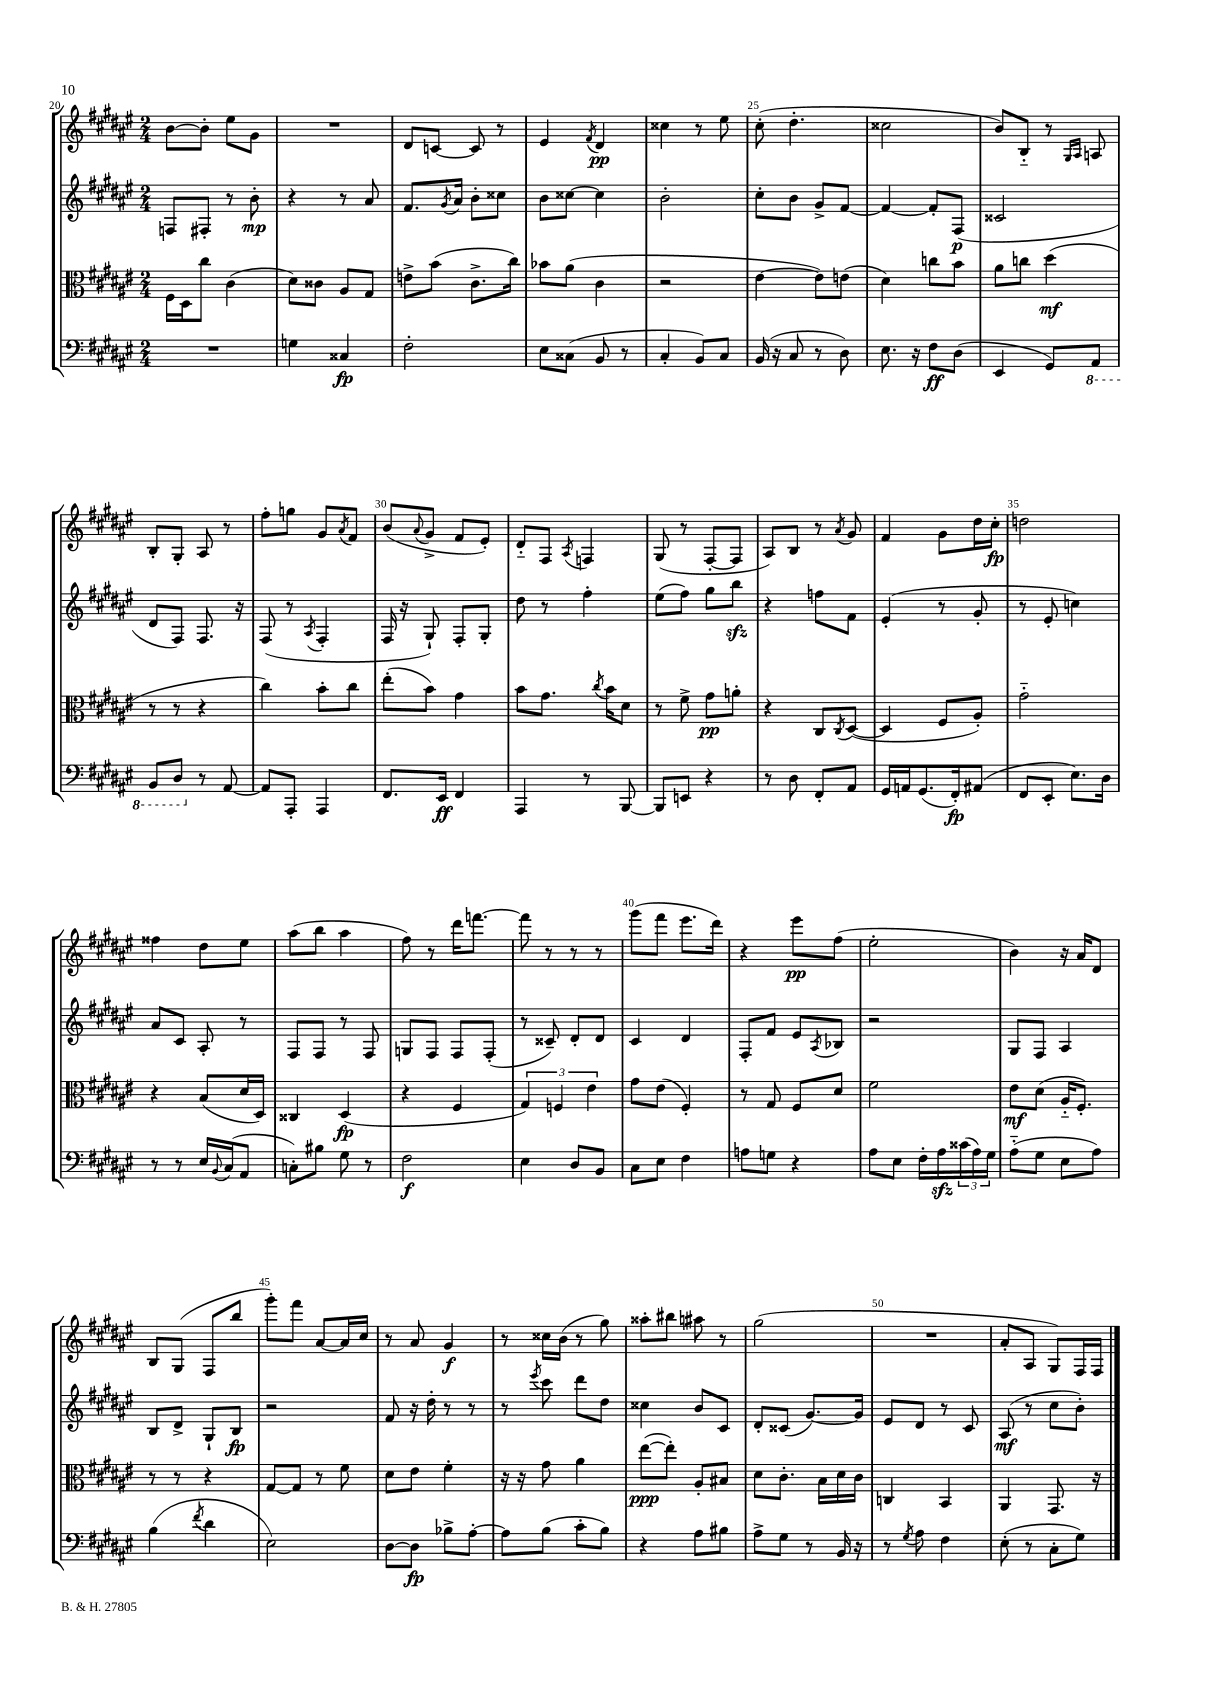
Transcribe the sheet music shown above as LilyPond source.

<<
\new StaffGroup <<
\new Staff = "s0" {
    \clef treble \key fis \major \numericTimeSignature \time 2/4
    b'8~ b'8-. eis''8 gis'8 |
    R2 |
    dis'8 c'8~ c'8 r8 |
    eis'4 \acciaccatura { fis'8 } dis'4\pp |
    cisis''4 r8 eis''8 |
    cis''8-.( dis''4.-. |
    cisis''2 |
    b'8) b8-_ r8 \grace { gis16 ais16 } a8 |
    b8-. gis8-. ais8 r8 |
    fis''8-. g''8 gis'8 \acciaccatura { ais'8 } fis'8 |
    b'8( \appoggiatura { ais'8 } gis'8-> fis'8 eis'8-.) |
    dis'8-_ fis8 \acciaccatura { ais8 } f4 |
    gis8( r8 fis8~-. fis8 |
    ais8) b8 r8 \acciaccatura { ais'8 } gis'8 |
    fis'4 gis'8 dis''16 cis''16-.\fp |
    d''2 |
    fisis''4 dis''8 eis''8 |
    ais''8( b''8 ais''4 |
    fis''8) r8 dis'''16 f'''8.~ |
    f'''8 r8 r8 r8 |
    gis'''8( fis'''8 eis'''8. dis'''16) |
    r4 eis'''8\pp fis''8( |
    eis''2-. |
    b'4) r16 ais'16 dis'8 |
    b8 gis8( fis8 b''8 |
    gis'''8-.) fis'''8 ais'8~ ais'16 cis''16 |
    r8 ais'8 gis'4\f |
    r8 cisis''16 b'16( r8 gis''8) |
    aisis''8-. bis''8 ais''8 r8 |
    gis''2( |
    R2 |
    ais'8-. ais8 gis8) fis16 fis16 \bar "|." |
}
\new Staff = "s1" {
    \clef treble \key fis \major \numericTimeSignature \time 2/4
    f8 fis8-. r8 b'8-.\mp |
    r4 r8 ais'8 |
    fis'8. \acciaccatura { gis'8 } ais'16 b'8-. cisis''8 |
    b'8 cisis''8~ cisis''4 |
    b'2-. |
    cis''8-. b'8 gis'8-> fis'8~ |
    fis'4~ fis'8-. fis8\p( |
    cisis'2 |
    dis'8 fis8) fis8. r16 |
    fis8( r8 \acciaccatura { ais8 } fis4-. |
    fis16 r16 gis8-!) fis8-. gis8-. |
    dis''8 r8 fis''4-. |
    eis''8( fis''8) gis''8 b''8\sfz |
    r4 f''8 fis'8 |
    eis'4-.( r8 gis'8-. |
    r8 eis'8-. c''4) |
    ais'8 cis'8 ais8-. r8 |
    fis8 fis8 r8 fis8 |
    g8 fis8 fis8 fis8-.( |
    r8 cisis'8--) dis'8-. dis'8 |
    cis'4 dis'4 |
    fis8-. fis'8 eis'8 \acciaccatura { ais8 } bes8 |
    r2 |
    gis8 fis8 ais4 |
    b8 dis'8-> gis8-! b8\fp |
    r2 |
    fis'8 r16 dis''16-. r8 r8 |
    r8 \acciaccatura { eis'''8 } cis'''8 dis'''8 dis''8 |
    cisis''4 b'8 cis'8 |
    dis'8-. cisis'8( gis'8.~) gis'16 |
    eis'8 dis'8 r8 cis'8 |
    ais8\mf( r8 cis''8 b'8-.) \bar "|." |
}
\new Staff = "s2" {
    \clef alto \key fis \major \numericTimeSignature \time 2/4
    fis16 dis16 cis''8 cis'4( |
    dis'8) cisis'8 ais8 gis8 |
    e'8-> b'8( cis'8.-> cis''16) |
    bes'8 ais'8( cis'4 |
    r2 |
    eis'4~ eis'8) e'8( |
    dis'4) c''8 b'8 |
    ais'8 c''8 dis''4\mf( |
    r8 r8 r4 |
    cis''4) b'8-. cis''8 |
    eis''8-.( b'8) gis'4 |
    b'8 gis'8. \acciaccatura { cis''8 } b'16 dis'8 |
    r8 fis'8-> gis'8\pp a'8-. |
    r4 cis8 \acciaccatura { cis8 } dis8~( |
    dis4 fis8 ais8-.) |
    gis'2-_ |
    r4 b8( dis'16 dis16) |
    cisis4 dis4\fp( |
    r4 fis4 |
    \tuplet 3/2 { gis4) f4 eis'4 } |
    gis'8 eis'8( fis4-.) |
    r8 gis8 fis8 dis'8 |
    fis'2 |
    eis'8\mf dis'8( ais16-_ fis8.-.) |
    r8 r8 r4 |
    gis8~ gis8 r8 fis'8 |
    dis'8 eis'8 fis'4-. |
    r16 r16 gis'8 ais'4 |
    eis''8~\ppp( eis''8-.) ais8-. bis8 |
    dis'8 cis'8.-. b16 dis'16 cis'16 |
    c4 b,4 |
    ais,4 gis,8. r16 \bar "|." |
}
\new Staff = "s3" {
    \clef bass \key fis \major \numericTimeSignature \time 2/4
    R2 |
    g4 cisis4\fp |
    fis2-. |
    eis8 cisis8( b,8 r8 |
    cis4-. b,8) cis8 |
    b,16( r16 cis8 r8 dis8) |
    eis8. r16 fis8\ff dis8( |
    eis,4 gis,8) \ottava #-1 ais,,8 |
    b,,8 dis,8 \ottava #0 r8 ais,8~ |
    ais,8 ais,,8-. ais,,4 |
    fis,8. eis,16\ff fis,4 |
    ais,,4 r8 b,,8~ |
    b,,8 e,8 r4 |
    r8 dis8 fis,8-. ais,8 |
    gis,16 a,16 gis,8.( fis,16-.\fp) ais,8( |
    fis,8 eis,8-. eis8.) dis16 |
    r8 r8 eis16 \appoggiatura { b,8 } cis16( ais,8 |
    c8-.) bis8 gis8 r8 |
    fis2\f |
    eis4 dis8 b,8 |
    cis8 eis8 fis4 |
    a8 g8 r4 |
    ais8 eis8 fis16-. ais16\sfz \tuplet 3/2 { cisis'16( ais16) gis16 } |
    ais8-_( gis8 eis8 ais8) |
    b4( \acciaccatura { fis'8 } dis'4 |
    eis2) |
    dis8~ dis8\fp bes8-> ais8~-. |
    ais8 b8( cis'8-. b8) |
    r4 ais8 bis8 |
    ais8-> gis8 r8 b,16 r16 |
    r8 \acciaccatura { gis8 } ais8 fis4 |
    eis8-.( r8 cis8-. gis8) \bar "|." |
}
>>
>>
\layout { \context { \Score currentBarNumber = #20 \override BarNumber.break-visibility = ##(#f #t #t) barNumberVisibility = #(every-nth-bar-number-visible 5) } }
